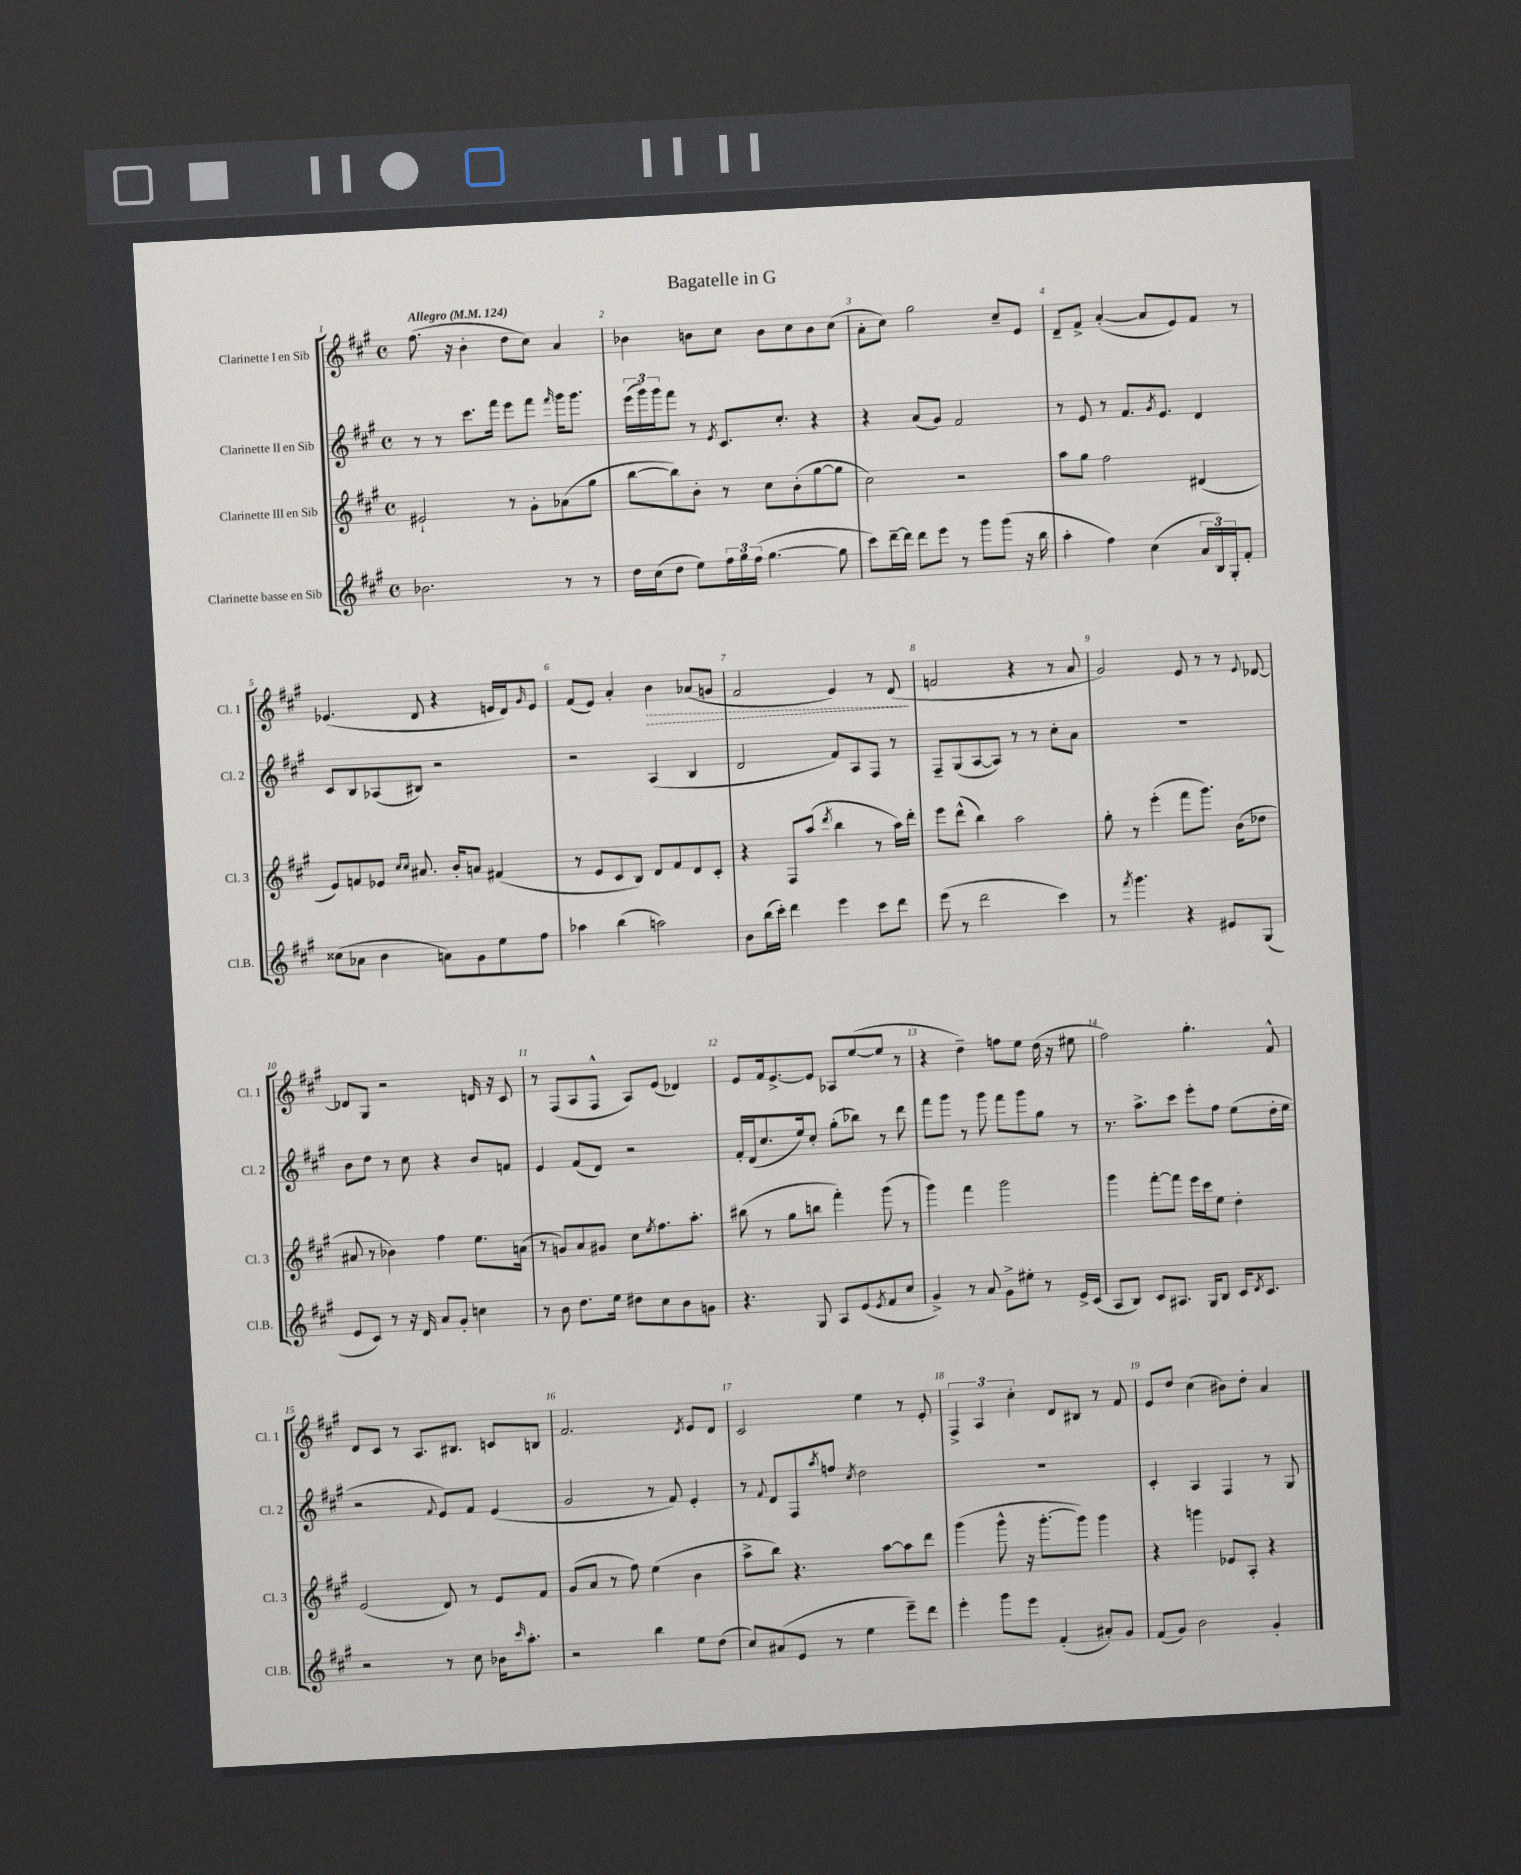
\header { title = "Bagatelle in G" }
<<
\new StaffGroup <<
\new Staff = "s0" \with { instrumentName = "Clarinette I en Sib" shortInstrumentName = "Cl. 1" } {
    \clef treble \key a \major \defaultTimeSignature \time 4/4 \tempo "Allegro" 4 = 124
    fis''8.( r16 b'4-. d''8 cis''8) a'4 |
    bes'4 b'8 cis''8 b'8 cis''8 b'8 cis''8( |
    a'8-. cis''8) gis''2 cis''8-- e'8 |
    d'8-- fis'8-> a'4~-.( a'8 e'8) fis'8 r8 |
    ees'4.( d'8 r4 e'16 d'16) \grace { gis'16 } e'8 |
    fis'8( e'8) a'4-. \once \override Hairpin.style = #'dashed-line b'4\> aes'8( g'8 |
    fis'2 e'4) r8 d'8\!( |
    f'2 r4 r8 a'8 |
    gis'2) e'8 r8 r8 \appoggiatura { e'8 } des'8~ |
    des'8 gis8 r2 d'16 r16 cis'8 |
    r8 fis8( a8 fis8-^ a8) e'8( des'4) |
    e'8 fis'16 e'8.~-> e'8 aes8 e''8~( e''8 r8 |
    r4 d''4--) f''8 e''8 d''16( r16 eis''8 |
    fis''2) gis''4.-. fis'8-^ |
    d'8 cis'8 r8 a8. bis8. c'8 b8 |
    fis'2. \acciaccatura { d'8 } e'8 d'8 |
    cis'2 e''4 r8 e'8-. |
    \tuplet 3/2 { fis4-> a4 cis''4-. } d'8 bis8 r8 fis'8 |
    e'8 d''8 cis''4( bis'8) d''8-. a'4 \bar "|." |
}
\new Staff = "s1" \with { instrumentName = "Clarinette II en Sib" shortInstrumentName = "Cl. 2" } {
    \clef treble \key a \major \defaultTimeSignature \time 4/4
    r8 r8 cis'''8. fis'''16 e'''8 fis'''8 \grace { fis'''16 } gis'''16 gis'''8. |
    \tuplet 3/2 { e'''16( gis'''16) gis'''16 } fis'''8 r8 \acciaccatura { e'8 } cis'8. cis''8.-. r4 |
    r4 a'8( gis'8) fis'2 |
    r8 e'8 r8 fis'8. \acciaccatura { gis'8 } e'8. d'4 |
    cis'8 b8 aes8( bis8) r2 |
    r2 a4( b4 |
    d'2 fis'8) a8 fis8 r8 |
    fis8-- gis8( a8~ a8) r8 r8 cis''8-. a'8 |
    R1 |
    b'8 d''8 r8 cis''8 r4 b'8 f'8 |
    e'4 fis'8( d'8) r2 |
    fis'16-. d'16( cis''8. e''16) cis''8-. gis''8-.( bes''8) r8 d'''8 |
    fis'''8 gis'''8 r8 gis'''8 fis'''8 gis'''8 gis''8 r8 |
    r8. a''8.-> cis'''8 e'''8-. fis''8 e''8( d''16-. e''16 |
    r2 \appoggiatura { fis'8 } e'8) fis'8 e'4( |
    gis'2 r8 fis'8) e'4-. |
    r8 \appoggiatura { fis'8 } d'8 fis8 \acciaccatura { a''8 } f''8 \acciaccatura { cis''8 } d''2 |
    R1 |
    cis'4-. a4 fis4 r8 gis8 \bar "|." |
}
\new Staff = "s2" \with { instrumentName = "Clarinette III en Sib" shortInstrumentName = "Cl. 3" } {
    \clef treble \key a \major \defaultTimeSignature \time 4/4
    eis'2-! r8 gis'8-. aes'8( gis''8 |
    b''8~ b''8) b'8-. r8 cis''8 b'8-.( gis''8~ gis''8 |
    cis''2) r2 |
    a''8 gis''8 fis''2 dis'4( |
    e'8) f'8 ees'8 \grace { cis''16 cis''16 } ais'8. b'16-. a'8 fis'4( |
    r8 e'8 cis'8 b8) d'8 fis'8 d'8 cis'8-. |
    r4 fis8 a''8( \acciaccatura { d'''8 } b''4 r8 a''16) d'''16-. |
    e'''8 d'''8-^( b''4) a''2 |
    gis''8-. r8 e'''4-.( fis'''8 gis'''8.) b'16( des''8 |
    ais'8 r8 bes'4) fis''4 e''8. a'16( |
    r8 g'8) a'8 gis'8 cis''8 \acciaccatura { e''8 } fis''8. a''8.-. |
    bis''8( r8 gis''8 b''8 fis'''4-.) gis'''8( r8 |
    gis'''4) fis'''4 gis'''2 |
    gis'''4 fis'''8~-. fis'''8 e'''16 cis'''16 e''8 d''4-. |
    e'2( d'8) r8 e'8 fis'8 |
    gis'8( a'8 r8 fis''8) e''4( b'4 |
    a''8-> b''8) r4. a''8~ a''8 d'''8 |
    gis'''4( gis'''8-^ r16 gis'''8.~-. gis'''8) gis'''4 |
    r4 g'''4 ees'8 a8-. r4 \bar "|." |
}
\new Staff = "s3" \with { instrumentName = "Clarinette basse en Sib" shortInstrumentName = "Cl.B." } {
    \clef treble \key a \major \defaultTimeSignature \time 4/4
    bes'2. r8 r8 |
    d''16 cis''16( d''8 e''8) \tuplet 3/2 { fis''16 gis''16 fis''16( } gis''4.~ gis''8 |
    cis'''8) d'''16~-- d'''16 d'''8 e'''8 r8 gis'''8 gis'''8( r16 b''16 |
    a''4-. fis''4) cis''4( \tuplet 3/2 { a'16 b16) gis16-. } fis'8-. |
    cisis''8( aes'8 b'4 a'8) gis'8 e''8 fis''8 |
    aes''4 b''4( a''2) |
    b'8 b''16( cis'''16-.) d'''4 e'''4 cis'''8 d'''8 |
    e'''8( r8 d'''2 cis'''4) |
    r8 \acciaccatura { fis'''8 } gis'''4. r4 eis'8 gis8( |
    e'8 cis'8) r8 r16 d'16 a'8 gis'8-. c''4 |
    r8 b'8 d''8. e''16 dis''8 cis''8 b'8 g'8 |
    r4. gis8 a8 e'8( \acciaccatura { e'8 } fis'8 cis''8 |
    gis'4->) r8 a'8 gis'8-> eis''8-. r8 e'16-> cis'16( |
    a8 b8) cis'8 ais8. gis16 b8 cis'16 \acciaccatura { d'8 } cis'8. |
    r2 r8 cis''8 bes'16 \grace { cis'''16 } a''8.-. |
    r2 b''4 e''8 d''8( |
    cis''8) ais'8( e'8 r8 e''4 e'''8--) d'''8 |
    e'''4-. gis'''8 e'''8 fis'4-.( ais'8-.) gis'8 |
    fis'8( gis'8) b'2 gis'4-. \bar "|." |
}
>>
>>
\layout { \context { \Score \override BarNumber.break-visibility = ##(#f #t #t) barNumberVisibility = #all-bar-numbers-visible } }
